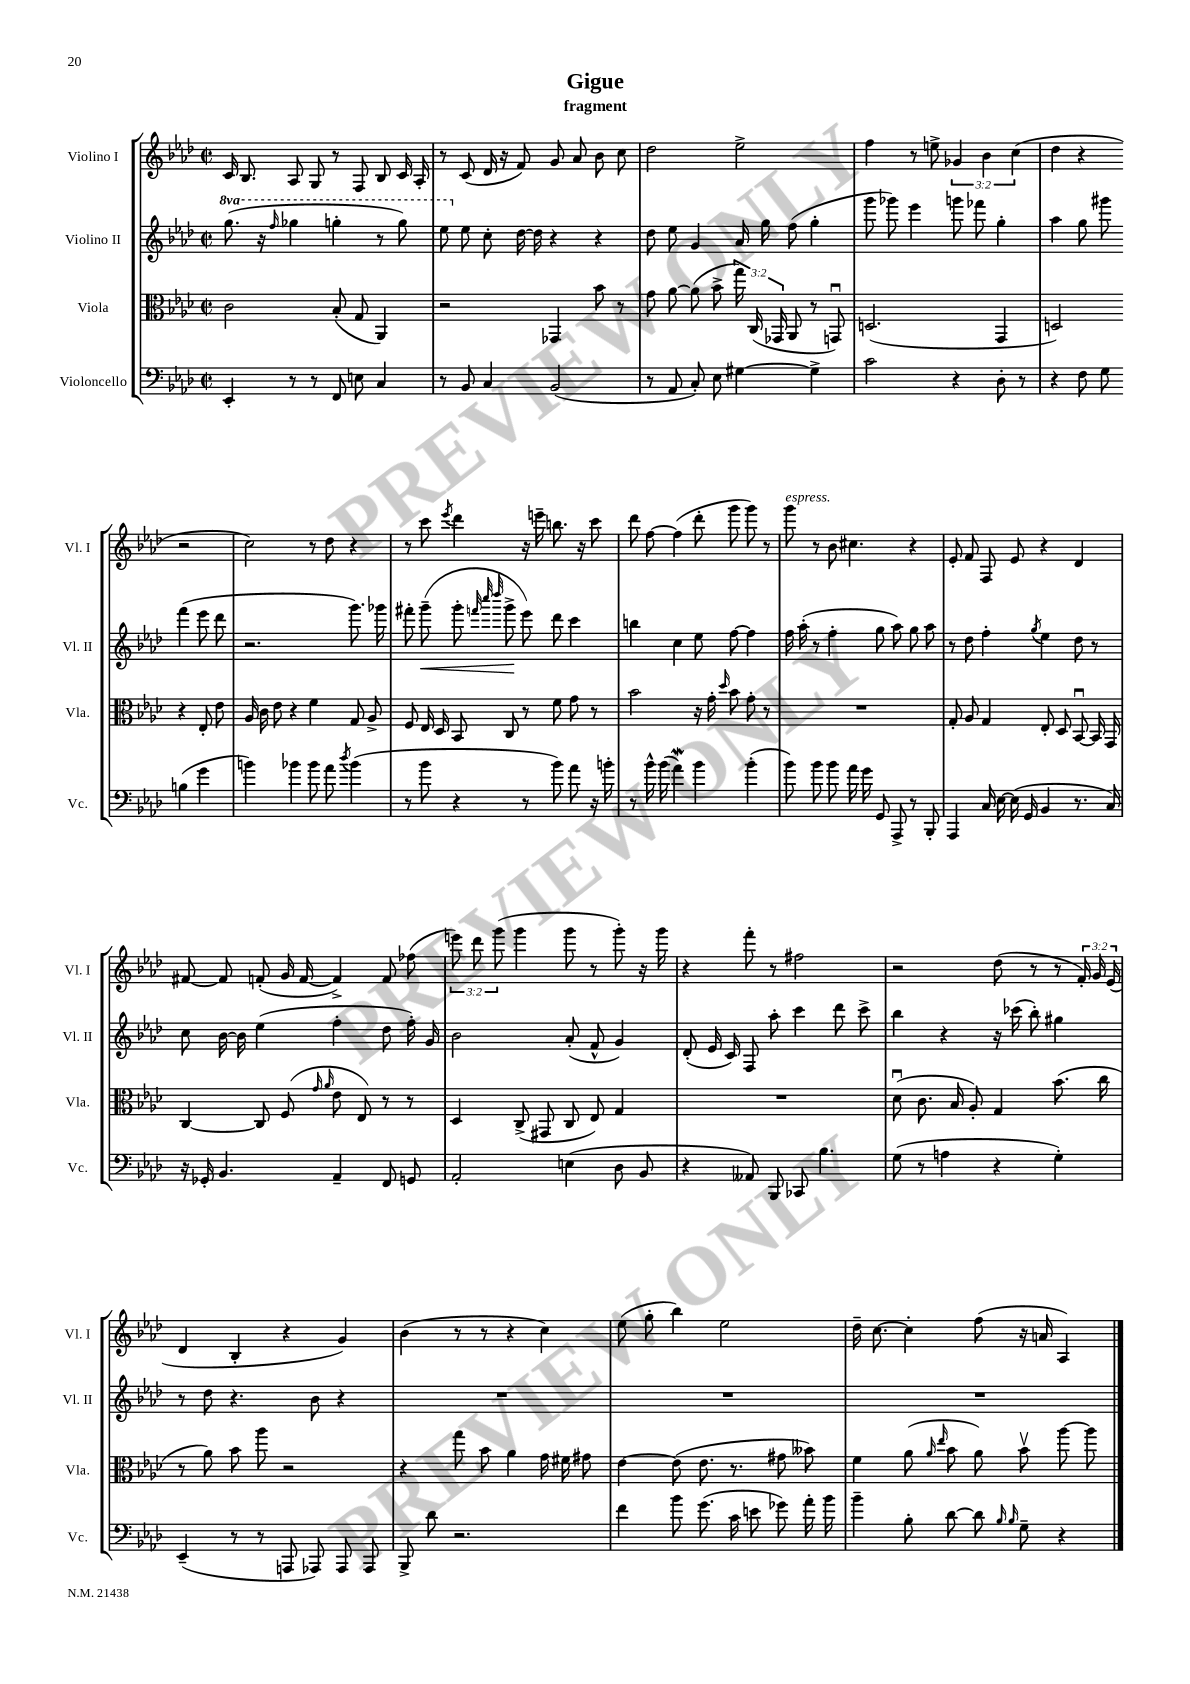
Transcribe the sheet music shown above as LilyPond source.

\header { title = "Gigue" subtitle = "fragment" }
<<
\new StaffGroup <<
\new Staff = "s0" \with { instrumentName = "Violino I" shortInstrumentName = "Vl. I" } {
    \clef treble \key aes \major \defaultTimeSignature \time 2/2 \override Staff.TupletNumber.text = #tuplet-number::calc-fraction-text
    \autoBeamOff c'16 bes8. aes8 g8 r8 f8 bes8 c'16 aes16-. |
    r8 c'8( des'16 r16 f'8) g'8 aes'8 bes'8 c''8 |
    des''2 ees''2-> |
    f''4 r8 e''8-> \tuplet 3/2 { ges'4 bes'4 c''4( } |
    des''4 r4 r2 |
    c''2) r8 des''8 r4 |
    r8 c'''8 \acciaccatura { ees'''8 } des'''4 r16 e'''16-- b''8. r16 c'''8 |
    des'''8 f''8~ f''4( des'''8-. g'''8 g'''8) r8 |
    g'''8^\markup { \italic "espress." } r8 bes'8 cis''4. r4 |
    ees'8-. f'8 f8 ees'8 r4 des'4 |
    fis'8~ fis'8 f'8-.( g'16 f'16~ f'4->) f'8 fes''8( |
    \tuplet 3/2 { e'''8) des'''8 g'''8( } g'''4 g'''8 r8 g'''8-.) r16 g'''16 |
    r4 f'''8-. r8 fis''2 |
    r2 des''8( r8 r8 \tuplet 3/2 { f'16-.) g'16 ees'16( } |
    des'4 bes4-. r4 g'4) |
    bes'4( r8 r8 r4 c''4) |
    ees''8( g''8-. bes''4) ees''2 |
    des''16-- c''8.~ c''4-. f''8( r16 a'16 aes4) \bar "|." |
}
\new Staff = "s1" \with { instrumentName = "Violino II" shortInstrumentName = "Vl. II" } {
    \clef treble \key aes \major \defaultTimeSignature \time 2/2 \set Staff.ottavationMarkups = #ottavation-simple-ordinals
    \autoBeamOff \ottava #1 g'''8.( r16 \grace { f'''16 } ges'''4 g'''4-. r8 g'''8) |
    ees'''8 \ottava #0 ees''8 c''8-. des''16~ des''16 r4 r4 |
    des''8 ees''8 g'4 aes'16 g''16 f''8( g''4-. |
    g'''8 ges'''8) ees'''4 g'''8 fes'''8 g''4-. |
    aes''4 g''8 gis'''8 f'''4( ees'''8 des'''8 |
    r2. g'''8.) ges'''16 |
    fis'''8-. g'''8--\<( g'''8-. \grace { f'''32 c''''32 des''''32 } g'''8->\! ees'''8) des'''8 c'''4 |
    b''4 c''4 ees''8 f''8~ f''4 |
    f''16 aes''16-.( r8 f''4-. g''8 aes''8) g''8 aes''8 |
    r8 des''8 f''4-. \acciaccatura { g''8 } ees''4 des''8 r8 |
    c''8 bes'16~ bes'16 ees''4( f''4-. des''8 f''16-.) g'16 |
    bes'2 aes'8-.( f'8-^ g'4) |
    des'8-.( ees'16 c'16) f8 aes''8-. c'''4 des'''8 c'''8-> |
    bes''4 r4 r16 ces'''16( bes''8-.) gis''4 |
    r8 des''8 r4. bes'8 r4 |
    R1 |
    R1 |
    R1 \bar "|." |
}
\new Staff = "s2" \with { instrumentName = "Viola" shortInstrumentName = "Vla." } {
    \clef alto \key aes \major \defaultTimeSignature \time 2/2 \override Staff.TupletNumber.text = #tuplet-number::calc-fraction-text
    \autoBeamOff c'2 bes8-.( g8 aes,4) |
    r2 ges,4 bes'8 r8 |
    g'8 aes'8~ aes'8( bes'8-> \tuplet 3/2 { g''16) c16( ges,16 } aes,8 r8 g,8\downbow) |
    d2.( g,4 |
    d2) r4 ees8-. ees'8 |
    aes16 c'16 ees'8 r4 f'4 g8 aes8-> |
    f8 ees16 des16 bes,8 c8 r8 f'8 g'8 r8 |
    bes'2 r16 g'16-. \grace { des''16 } bes'8 g'8-. r8 |
    R1 |
    g8-. aes8 g4 ees8-. des8 bes,8~\downbow bes,16 g,16 |
    c4~ c8 f8( \grace { g'16 aes'16 } ees'8 ees8) r8 r8 |
    des4 c8->( gis,8 c8 ees8) g4 |
    R1 |
    des'8\downbow( c'8. bes16 aes8-.) g4 bes'8.( c''16 |
    r8 aes'8) bes'8 aes''8 r2 |
    r4 g''8 bes'8 aes'4 g'16 fis'16 gis'8 |
    ees'4~ ees'8( ees'8. r8. gis'8 beses'8) |
    f'4 aes'8( \grace { aes'16 ees''16 } bes'8 aes'8) bes'8\upbow aes''8~ aes''8 \bar "|." |
}
\new Staff = "s3" \with { instrumentName = "Violoncello" shortInstrumentName = "Vc." } {
    \clef bass \key aes \major \defaultTimeSignature \time 2/2
    \autoBeamOff ees,4-. r8 r8 f,8 e8 c4 |
    r8 bes,8 c4 bes,2( |
    r8 aes,8 c8-.) ees8 gis4~ gis4-> |
    c'2 r4 des8-. r8 |
    r4 f8 g8 b4( g'4 |
    b'4) bes'4 bes'8 aes'8 \acciaccatura { des''8 } bes'4( |
    r8 bes'8 r4 r8 bes'8) aes'8 r16 b'16-. |
    r8 bes'16-^ bes'16( aes'4\mordent) bes'4 bes'4-.( |
    bes'8) bes'8 bes'8 aes'16 g'16 g,8 aes,,8-> r8 bes,,8-. |
    aes,,4 c16 ees16~ ees16( g,16 bes,4 r8. c16) |
    r16 ges,16-. bes,4. aes,4-- f,8 g,8 |
    aes,2-. e4( des8 bes,8 |
    r4 aeses,8) bes,,8 ces,8 bes4. |
    g8( r8 a4 r4 g4-.) |
    ees,4--( r8 r8 a,,8 aes,,8) aes,,8 aes,,8 |
    bes,,8-> des'8 r2. |
    f'4 bes'8 g'8.( c'16 e'8 ges'8) aes'16-. bes'16 |
    bes'4-- bes8-. des'8~ des'8 \grace { bes16 bes16 } g8-- r4 \bar "|." |
}
>>
>>
\layout { \context { \Score \remove "Bar_number_engraver" } }
